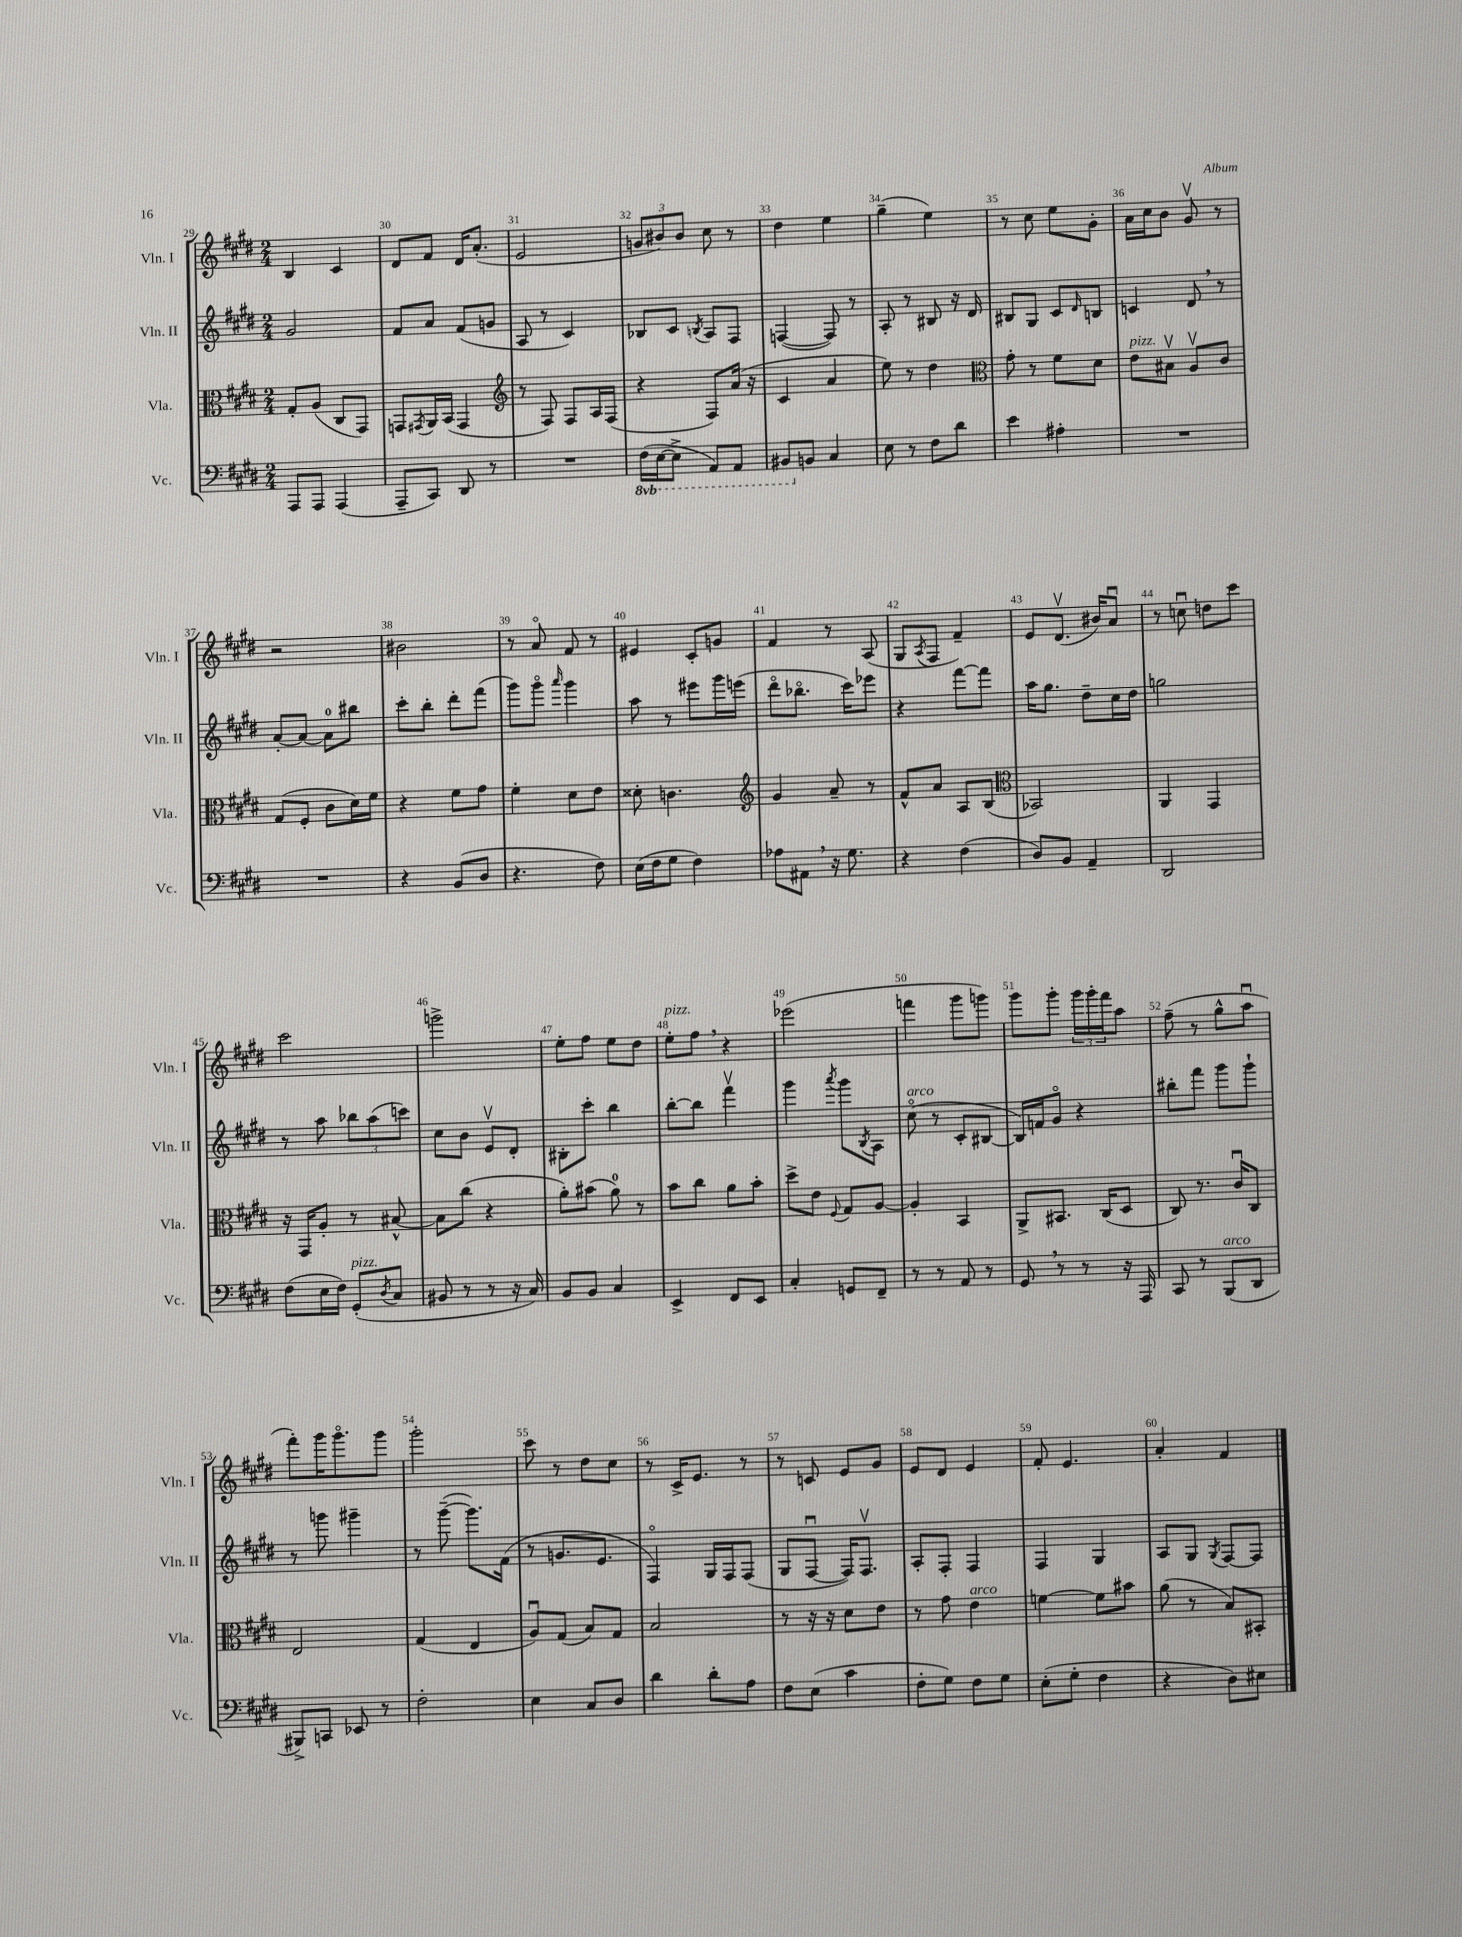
<<
\new StaffGroup <<
\new Staff = "s0" \with { instrumentName = "Vln. I" shortInstrumentName = "Vln. I" } {
    \clef treble \key e \major \numericTimeSignature \time 2/4
    b4 cis'4 |
    dis'8 fis'8 dis'16 a'8.-.( |
    e'2 |
    \tuplet 3/2 { g'8 bis'8) bis'8 } cis''8 r8 |
    dis''4 e''4 |
    gis''4--( e''4) |
    r8 cis''8 e''8 gis'8-. |
    a'16 cis''16 b'8 gis'8\upbow r8 |
    r2 |
    bis'2 |
    r8 a'8\flageolet fis'8 r8 |
    eis'4 cis'8-. g'8 |
    fis'4 r8 a8( |
    gis8 \acciaccatura { a8 } fis8 fis'4--) |
    e'8 dis'8.\upbow( bis'16) a'8\downbow |
    r8 c''8\downbow d''8 cis'''8 |
    cis'''2 |
    g'''2-> |
    e''8-. fis''8 e''8 dis''8 |
    e''8-.^\markup { \italic "pizz." } fis''8 \breathe r4 |
    ees'''2( |
    f'''4 gis'''8 g'''8) |
    gis'''8 gis'''8-. \tuplet 3/2 { gis'''16 gis'''16-. fis'''16 } a''8 |
    fis''8--( r8 gis''8-^ a''8\downbow |
    fis'''8-.) gis'''16 gis'''8.\flageolet gis'''8 |
    gis'''2-. |
    cis'''8 r8 dis''8 cis''8 |
    r8 cis'16-> e'8. r8 |
    r8 c'8 e'8 gis'8 |
    e'8 dis'8 e'4 |
    fis'8-. e'4. |
    a'4-. fis'4 \bar "|." |
}
\new Staff = "s1" \with { instrumentName = "Vln. II" shortInstrumentName = "Vln. II" } {
    \clef treble \key e \major \numericTimeSignature \time 2/4
    gis'2 |
    fis'8 a'8 fis'8( g'8 |
    a8 r8 cis'4) |
    bes8 cis'8 \acciaccatura { b8 } a8 fis8 |
    f4~( f8) r8 |
    a8-. r8 bis8 r16 dis'16 |
    bis8 gis8 cis'8 \grace { dis'16 } b8 |
    c'4 dis'8 \breathe r8 |
    a'8~-. a'8~ a'8-0 bis''8 |
    cis'''8-. b''8-. dis'''8-. fis'''8( |
    gis'''8) gis'''8\flageolet \grace { a'''16 } gis'''4 |
    a''8 r8 eis'''8 gis'''16 e'''16( |
    dis'''8\flageolet bes''8.\flageolet cis'''16) ees'''8 |
    r4 fis'''8~ fis'''8 |
    a''16 gis''8. dis''8-- cis''16 dis''16 |
    g''2 |
    r8 a''8 \tuplet 3/2 { bes''8 a''8( c'''8) } |
    cis''8 b'8 e'8\upbow dis'8-. |
    bis8-. cis'''8-. b''4 |
    b''8~-. b''8 fis'''4\upbow |
    gis'''4 \acciaccatura { a'''8 } gis'''8 \acciaccatura { b8 } a8 |
    cis''8\flageolet^\markup { \italic "arco" }( r8 cis'8-. bis8~ |
    bis16) f'16 gis'8\flageolet r4 |
    bis''8-. fis'''8 gis'''8 gis'''8-! |
    r8 g'''8 gis'''4-- |
    r8 gis'''8~--( gis'''8.) fis'16( |
    r8 g'8. e'8. |
    fis4\flageolet) gis16 fis16 fis8( |
    gis8 fis8~\downbow fis16) fis8.\upbow |
    a8-. fis8-. fis4 |
    fis4 gis4 |
    a8 gis8 \acciaccatura { gis8 } fis8~ fis8 \bar "|." |
}
\new Staff = "s2" \with { instrumentName = "Vla." shortInstrumentName = "Vla." } {
    \clef alto \key e \major \numericTimeSignature \time 2/4
    gis8-. a8( cis8 gis,8) |
    g,8 \acciaccatura { gis,8 } a,16 b,16( gis,4 |
    \clef treble r8 fis8) fis8 a16 fis16( |
    r4 fis8) a'16( r16 |
    cis'4 a'4 |
    e''8) r8 dis''4 |
    \clef alto gis'8-. r8 fis'8 dis'8 |
    e'8^\markup { \italic "pizz." } bis8\upbow a8\upbow cis'8 |
    gis8( fis8-. cis'8 dis'16) fis'16 |
    r4 fis'8 gis'8 |
    fis'4-. dis'8 e'8 |
    disis'8-. c'4. |
    \clef treble gis'4 a'8-- r8 |
    fis'8-^ a'8 a8 b8( |
    \clef alto bes,2) |
    a,4 gis,4 |
    r16 gis,16 a8-. r8 bis8~-^ |
    bis8 cis''8( r4 |
    a'8-.) bis'8( a'8-0) r8 |
    b'8 cis''8 a'8 b'8-. |
    dis''8-> e'8 \appoggiatura { fis8 } gis8 a8~ |
    a4-. b,4 |
    a,8-> bis,8. cis16( dis8 |
    cis8) r8. cis'16\downbow cis8 |
    e2 |
    gis4( e4 |
    a8\downbow) gis8( b8) gis8 |
    b2 |
    r8 r16 r16 dis'8 e'8 |
    r8 gis'8 e'4^\markup { \italic "arco" } |
    f'4~ f'8 bis'8 |
    a'8( r8 b8) bis,8-. \bar "|." |
}
\new Staff = "s3" \with { instrumentName = "Vc." shortInstrumentName = "Vc." } {
    \clef bass \key e \major \numericTimeSignature \time 2/4 \set Staff.ottavationMarkups = #ottavation-simple-ordinals
    a,,8 a,,8 a,,4( |
    a,,8-- cis,8) dis,8 r8 |
    R2 |
    \ottava #-1 fis,16( e,16~ e,8-> a,,8) a,,8 |
    bis,,8 \ottava #0 b,!8 cis4 |
    e8 r8 fis8 dis'8 |
    e'4 ais4-. |
    R2 |
    R2 |
    r4 b,8( dis8 |
    r4. fis8) |
    e16( fis16 gis8 fis4) |
    aes8 ais,8 \breathe r16 gis8. |
    r4 fis4( |
    dis8) b,8 a,4-- |
    dis,2 |
    fis8( e16 fis16) gis,8-.^\markup { \italic "pizz." }( \acciaccatura { dis8 } cis8 |
    bis,8 r8 r8 r16 cis16) |
    b,8 b,8 cis4 |
    e,4-> fis,8 e,8 |
    cis4-. g,8 fis,8-- |
    r8 r8 a,8 r8 |
    gis,8 \breathe r8 r8 r16 a,,16 |
    cis,8 r8 b,,8^\markup { \italic "arco" }( dis,8 |
    bis,,8->) c,8 ees,8 r8 |
    fis2-. |
    e4 cis8 dis8 |
    dis'4 dis'8-. a8 |
    fis8 e8( cis'4 |
    fis8-. gis8) fis8 gis8 |
    e8-.( gis8-. fis4 |
    r4 dis8) eis8 \bar "|." |
}
>>
>>
\layout { \context { \Score currentBarNumber = #29 \override BarNumber.break-visibility = ##(#f #t #t) barNumberVisibility = #all-bar-numbers-visible } }
